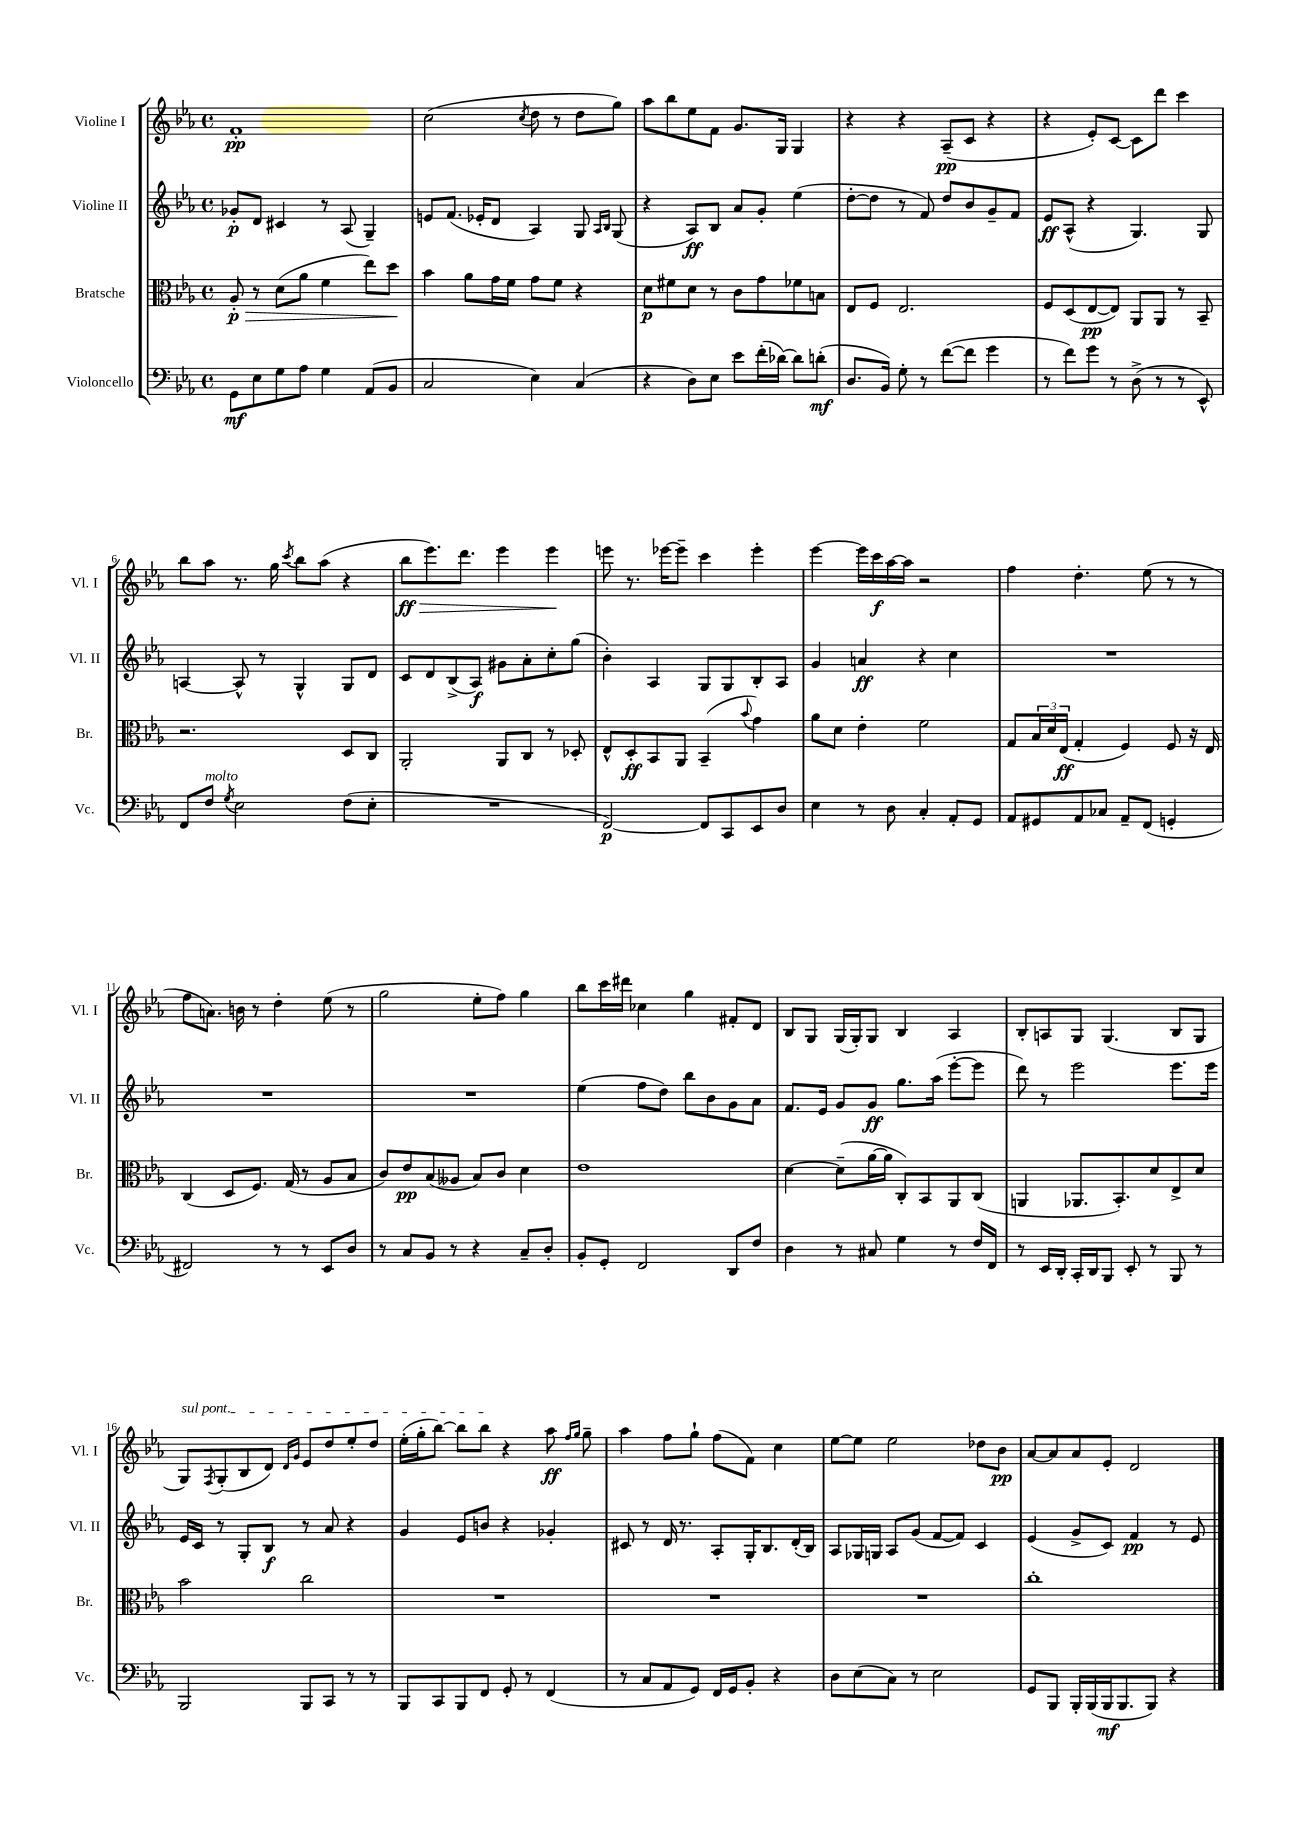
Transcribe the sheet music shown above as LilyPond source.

<<
\new StaffGroup <<
\new Staff = "s0" \with { instrumentName = "Violine I" shortInstrumentName = "Vl. I" } {
    \clef treble \key ees \major \defaultTimeSignature \time 4/4
    f'1-.\pp |
    c''2( \acciaccatura { c''8 } d''8 r8 d''8 g''8) |
    aes''8 bes''8 ees''8 f'8 g'8. g16 g4 |
    r4 r4 aes8--\pp( c'8 r4 |
    r4 ees'8-.) c'8~ c'8 d'''8 c'''4 |
    bes''8 aes''8 r8. g''16 \acciaccatura { c'''8 } bes''8 aes''8( r4 |
    bes''8\ff\> ees'''8.) d'''8. ees'''4 ees'''4\! |
    e'''8 r8. ees'''16~ ees'''8-- c'''4 ees'''4-. |
    ees'''4~ ees'''16 c'''16\f aes''16~ aes''16 r2 |
    f''4 d''4.-. ees''8( r8 r8 |
    f''8 a'8.) b'16 r8 d''4-. ees''8( r8 |
    g''2 ees''8-. f''8) g''4 |
    bes''8 c'''16 dis'''16 ces''4 g''4 fis'8-. d'8 |
    bes8 g8 g16( g16-.) g8 bes4 aes4 |
    bes8-. a8 g8 g4.( bes8 g8 |
    \once \override TextSpanner.bound-details.left.text = \markup { \italic "sul pont." } g8\startTextSpan) \acciaccatura { f8 } g8-.( bes8 d'8) \grace { d'16 g'16 } ees'8 d''8 ees''8-. d''8 |
    ees''16-.( g''16-. bes''8~) bes''8 bes''8\stopTextSpan r4 aes''8\ff \grace { f''16 g''16 } g''8-- |
    aes''4 f''8 g''8-! f''8( f'8) c''4 |
    ees''8~ ees''8 ees''2 des''8 bes'8\pp |
    aes'8~ aes'8 aes'8 ees'8-. d'2 \bar "|." |
}
\new Staff = "s1" \with { instrumentName = "Violine II" shortInstrumentName = "Vl. II" } {
    \clef treble \key ees \major \defaultTimeSignature \time 4/4
    ges'8-.\p d'8 cis'4 r8 aes8( g4--) |
    e'8 f'8.( ees'16-. d'8 aes4) g8 \grace { aes16 bes16 } g8( |
    r4 aes8\ff) bes8 aes'8 g'8-. ees''4( |
    d''8~-. d''8 r8 f'8) d''8 bes'8 g'8-- f'8 |
    ees'8\ff aes8-^( r4 g4.) g8 |
    a4~ a8-^ r8 g4-^ g8 d'8 |
    c'8 d'8 bes8->( aes8\f) gis'8 aes'8-. c''8-. g''8( |
    bes'4-.) aes4 g8 g8 bes8-. aes8 |
    g'4 a'4\ff r4 c''4 |
    R1 |
    R1 |
    R1 |
    ees''4( f''8 d''8) bes''8 bes'8 g'8 aes'8 |
    f'8. ees'16 g'8 g'8\ff g''8. aes''16( ees'''8~-. ees'''8 |
    d'''8) r8 ees'''2 ees'''8. ees'''16 |
    ees'16 c'16 r8 g8-. bes8\f r8 aes'8 r4 |
    g'4 ees'8 b'8 r4 ges'4-. |
    cis'8 r8 d'16 r8. aes8-. g16-. bes8. d'16-.( bes16) |
    aes8 ges16 g16 aes8 g'8( f'8~ f'8) c'4 |
    ees'4( g'8-> c'8) f'4\pp r8 ees'8 \bar "|." |
}
\new Staff = "s2" \with { instrumentName = "Bratsche" shortInstrumentName = "Br." } {
    \clef alto \key ees \major \defaultTimeSignature \time 4/4
    aes8-.\p\> r8 d'8( aes'8 f'4 ees''8) d''8\! |
    bes'4 aes'8 g'16 f'16 g'8 f'8 r4 |
    d'8\p fis'8 d'8 r8 c'8 g'8 fes'8 b8 |
    ees8 f8 ees2. |
    f8 d8( ees8~\pp ees8) aes,8 aes,8 r8 bes,8-- |
    r2. d8 c8 |
    aes,2-. aes,8 c8 r8 des8-. |
    ees8-^ d8-.\ff bes,8 aes,8 bes,4--( \appoggiatura { bes'8 } g'4) |
    aes'8 d'8 ees'4-. f'2 |
    g8 \tuplet 3/2 { bes16 d'16 ees16\ff( } g4-. f4) f8 r16 ees16 |
    c4( d8 f8.) g16( r8 aes8 bes8 |
    c'8) ees'8\pp bes8( aeses8 bes8) c'8 d'4 |
    ees'1 |
    d'4~ d'8--( aes'16~ aes'16 c8-.) bes,8 aes,8 c8( |
    a,4 aes,8. bes,8.-.) d'8 ees8-> d'8 |
    bes'2 c''2 |
    R1 |
    R1 |
    R1 |
    c''1-. \bar "|." |
}
\new Staff = "s3" \with { instrumentName = "Violoncello" shortInstrumentName = "Vc." } {
    \clef bass \key ees \major \defaultTimeSignature \time 4/4
    g,8\mf ees8 g8 aes8 g4 aes,8( bes,8 |
    c2 ees4) c4( |
    r4 d8) ees8 ees'8 f'16-.( des'16~) des'8 d'8-.\mf( |
    d8. bes,16) g8-. r8 f'8~( f'8 g'4 |
    r8 f'8) g'8 r8 d8->( r8 r8 ees,8-^) |
    f,8 f8^\markup { \italic "molto" } \acciaccatura { g8 } ees2 f8( ees8-. |
    R1 |
    f,2~\p) f,8 c,8 ees,8 d8 |
    ees4 r8 d8 c4-. aes,8-. g,8 |
    aes,8 gis,8 aes,8 ces8 aes,8-- f,8( g,4-. |
    fis,2) r8 r8 ees,8 d8 |
    r8 c8 bes,8 r8 r4 c8-- d8-. |
    bes,8-. g,8-. f,2 d,8 f8 |
    d4 r8 cis8 g4 r8 f16 f,16 |
    r8 ees,16 d,16-. c,16-. d,16 bes,,8 ees,8-. r8 bes,,8 r8 |
    bes,,2 bes,,8 c,8 r8 r8 |
    bes,,8 c,8 bes,,8 f,8 g,8-. r8 f,4( |
    r8 c8 aes,8 g,8) f,16 g,16 bes,8-. r4 |
    d8 ees8( c8) r8 ees2 |
    g,8 bes,,8 bes,,16-. bes,,16( bes,,16\mf bes,,8. bes,,8) r4 \bar "|." |
}
>>
>>
